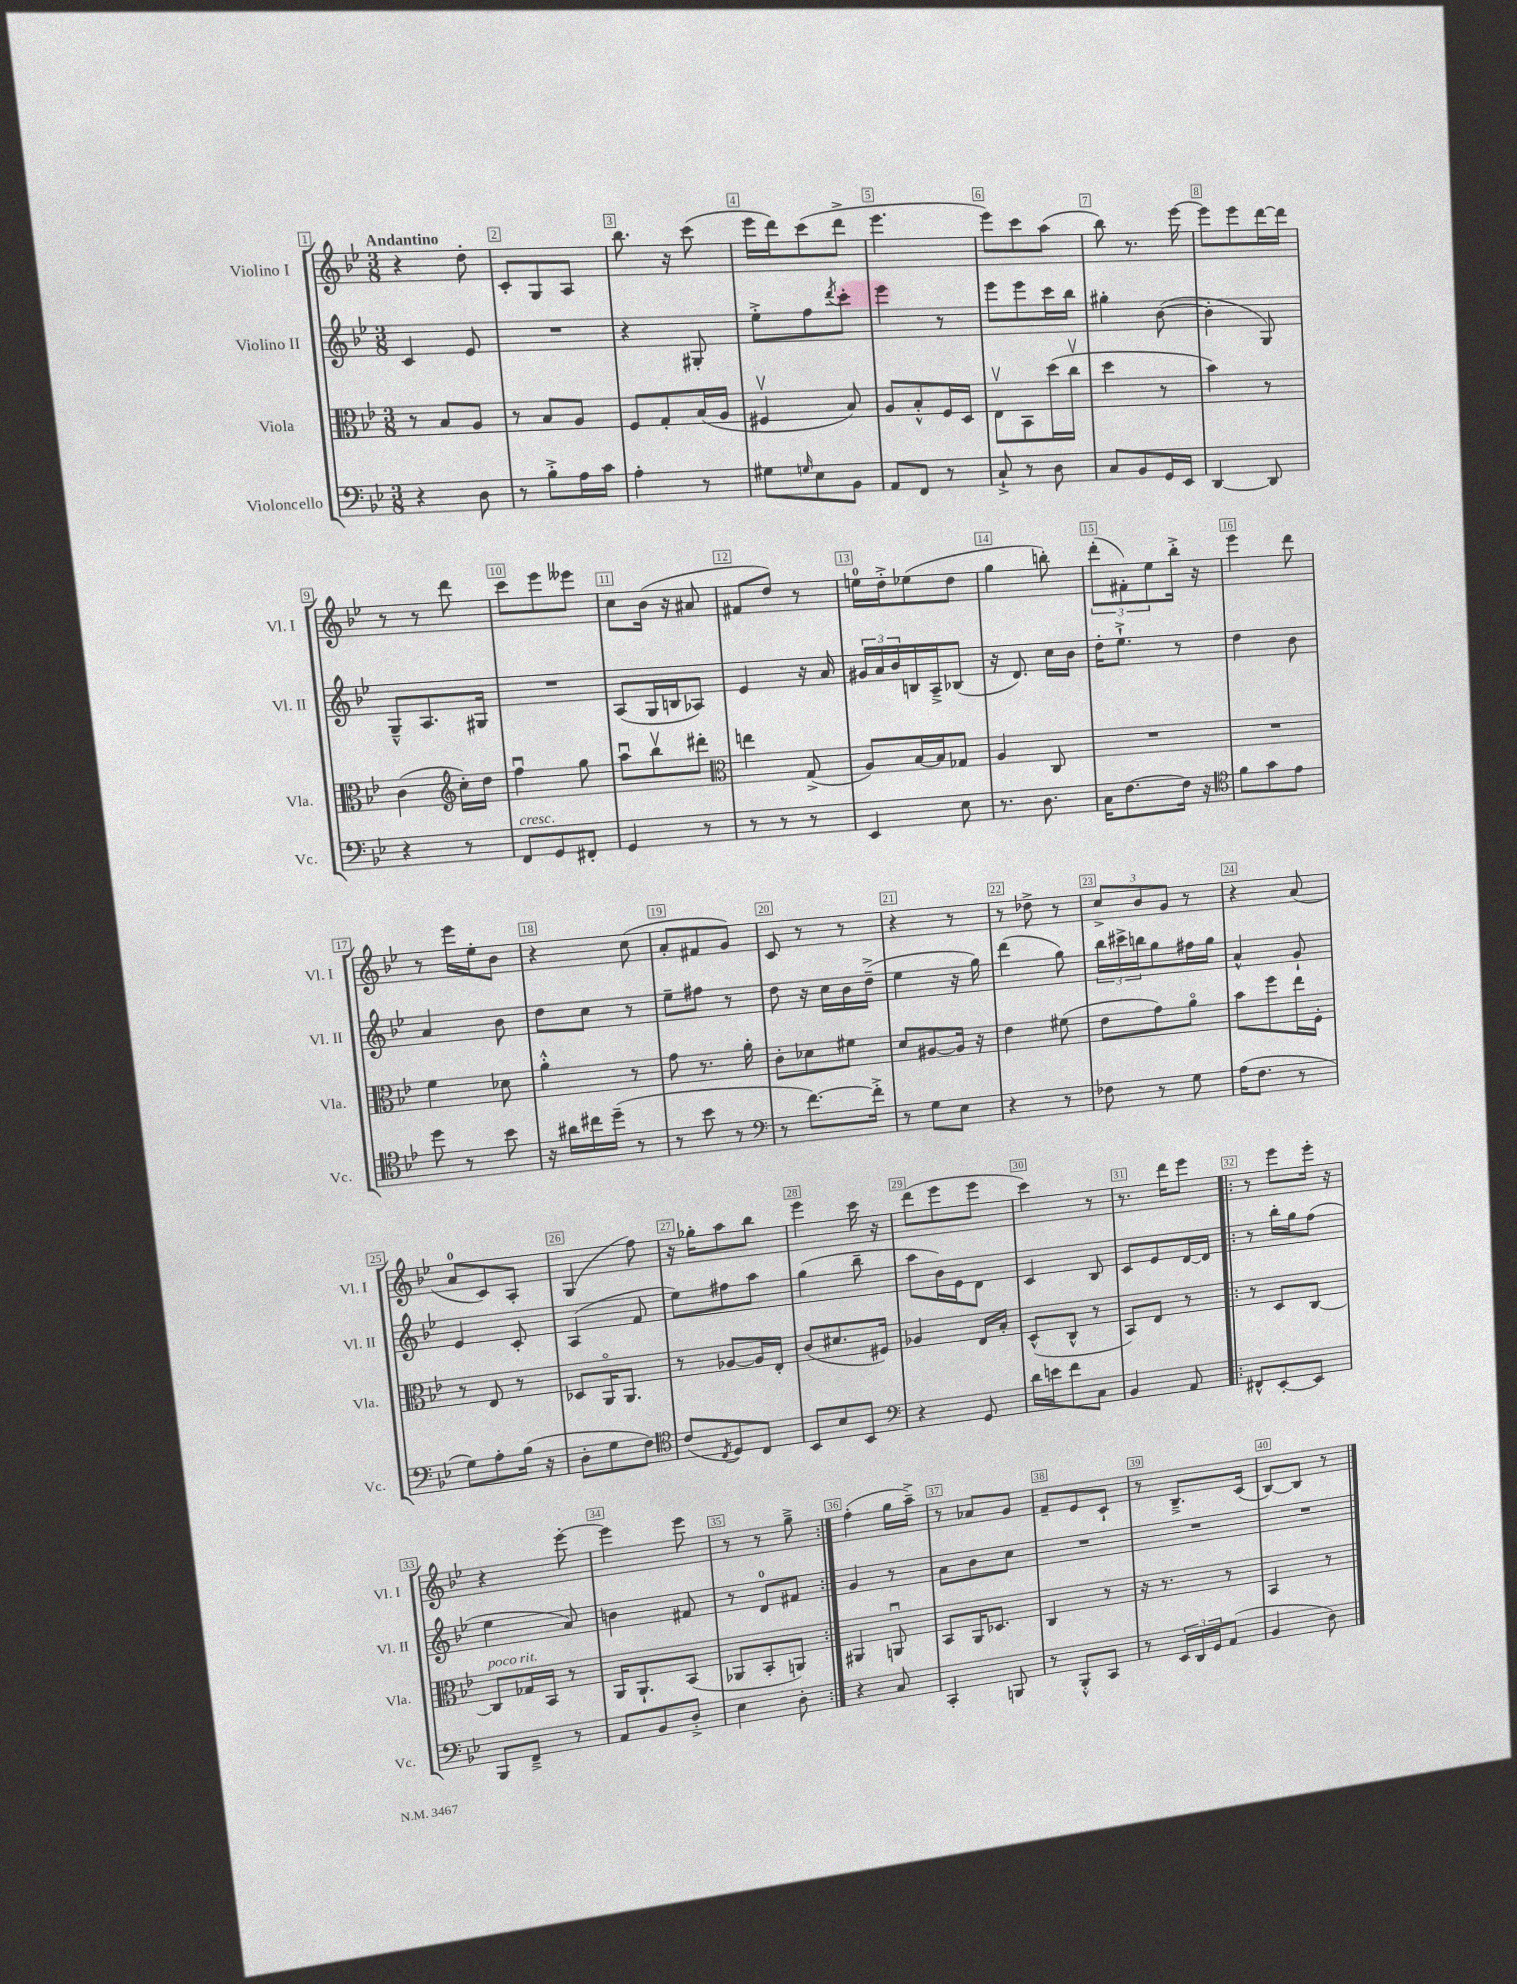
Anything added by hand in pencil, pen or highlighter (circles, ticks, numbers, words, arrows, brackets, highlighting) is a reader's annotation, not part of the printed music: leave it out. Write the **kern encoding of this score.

**kern	**kern	**kern	**kern
*staff4	*staff3	*staff2	*staff1
*clefF4	*clefC3	*clefG2	*clefG2
*k[b-e-]	*k[b-e-]	*k[b-e-]	*k[b-e-]
*M3/8	*M3/8	*M3/8	*M3/8
4r	8r	4c	4r
.	8B-	.	.
8D	8A	8e-	8dd'
=	=	=	=
8r	8r	4.r	8c'
8B-'^	8B-	.	8G
16A	8A	.	8A
16c	.	.	.
=	=	=	=
4A'	8F	4r	8.bb-
.	8G'	.	.
.	.	.	16r
8r	(16B-	8G#'	(8ccc
.	16A	.	.
=	=	=	=
8G#	4F#v	8ee-'^	16eee-
.	.	.	16ddd)
16qqG	.	.	.
8E-	.	8ff	(8ccc
.	.	8qddd	.
8BB-	8B-)	8ccc'	8ddd^
=	=	=	=
8AA	8A	4eee-	4.eee-
8FF	8B-'^^	.	.
8r	16F	8r	.
.	16D	.	.
=	=	=	=
8C`^	8E-v	8eee-	8eee-)
8r	8BB-	8eee-	8ccc
8D	(16dd	16ccc	(8aa
.	16ccv	16bb-	.
=	=	=	=
8C	4dd	4gg#'	8bb-)
8BB-	.	.	8.r
16GG	8r	([8b-	.
16EE-	.	.	[16eee-
=	=	=	=
[4DD	4b-)	4b-']	8eee-]
.	.	.	8eee-
8DD]	8r	8G)	[16ddd
.	.	.	16ddd]
=	=	=	=
4r	(4c	8G~^^	8r
.	.	8.A	8r
*	*clefG2	*	*
8r	16cc')	.	8ddd
.	16dd	16G#	.
=	=	=	=
8FF	4ffu	4.r	8ccc
8GG	.	.	8eee-
8FF#'	8gg	.	8eee--
=	=	=	=
4GG	8aau	(8A	8cc
.	8bb-v	16G	(16b-
.	.	16B	16r
8r	8ddd#'	8A-)	8a#
=	=	=	=
*	*clefC3	*	*
8r	4ee	4e-	8f#
8r	.	.	8dd)
8r	(8G^	16r	8r
.	.	16a	.
=	=	=	=
4EE-	8A)	24g#	16ee
.	.	24a	.
.	.	.	16dd'^
.	.	24b-	.
.	[16B-	16B	(8ee-
.	16B-]	16A~^	.
8E-	8G-	(8B-	8dd
=	=	=	=
8.r	4A	16r	4gg
.	.	8.d)	.
8.D	.	.	.
.	8C	16cc	8bb')
.	.	16b-	.
=	=	=	=
16C	4.r	16dd'	(12ddd'
[8.F	.	8.ee-`^	.
.	.	.	12f#')
.	.	.	12ee-
16F]	.	8r	16bb-'^
16r	.	.	16r
=	=	=	=
*clefC4	*	*	*
8f	4.r	4dd	4eee-
8g	.	.	.
8e-	.	8b-	8ddd
=	=	=	=
8dd	4f	4a	8r
8r	.	.	16eee-
.	.	.	16ee-'
8b-	8d-	8b-	8b-
=	=	=	=
16r	4a'^^	8dd	4r
16a#	.	.	.
16cc#	.	8cc	.
(16dd~	.	.	.
8r	8r	8r	(8cc
=	=	=	=
8r	8g	8ee-~	8a'
8b-	8.r	8ff#	8f#
8r	.	8r	8g)
.	16a'	.	.
=	=	=	=
*clefF4	*	*	*
8r	8c'	8dd	8c
[8.f)	8d-	16r	8r
.	.	16cc	.
.	8f#	16b-	8r
16f'^]	.	(16dd~^	.
=	=	=	=
8r	8d	4ee-	4r
8G	[8A#	.	.
8E-	16A#]	16r	8r
.	16r	16gg)	.
=	=	=	=
4r	4e-	(4ddd	8r
.	.	.	8dd-^
8r	(8f#	8gg)	8r
=	=	=	=
8F-	8e-	24bb-	12cc^
.	.	24ccc#^	.
.	.	24bb	12b-
8r	8g)	8gg	.
.	.	.	12g
8G	8ao	16ff#	8r
.	.	16gg	.
=	=	=	=
(16A	8b-	4a^^	4r
8.F	.	.	.
.	8ff	.	.
8r	16ee-	8g`	(8a
.	16F'	.	.
=	=	=	=
8G)	8r	4e-	8a
8A'	8E-	.	8c)
(16B-	8r	8c'	8A'
16r	.	.	.
=	=	=	=
8D'	8D-	(4A	(4G
8G	16AAo	.	.
.	8.AA	.	.
8F)	.	8f	8ff)
=	=	=	=
*clefC4	*	*	*
(8c	8r	8ee-)	16r
.	.	.	16gg-'
8qC	.	.	.
8D)	[8A-	8ff#	8aa
8C	16A-]	8aa	8bb-
.	16E-'	.	.
=	=	=	=
8BB-	(8c	(4gg	4eee-
8B-	8.d#	.	.
8BB-	.	8bb-~	16ccc
.	16F#)	.	16r
=	=	=	=
*clefF4	*	*	*
4r	4A-	8aa	(8ddd
.	.	16b-)	8eee-
.	.	16e-	.
8GG	16E-	8d	8eee-
.	16B-'	.	.
=	=	=	=
16d	(8D^^	4c	4ccc)
16e	.	.	.
8f	8C^^	.	.
8C	8r	8B-	8r
=	=	=	=
4BB-	8BB-)	8c	8.r
.	8E-	8e-	.
.	.	.	16ddd
8AA	8r	[16d	8eee-
.	.	16d]	.
=!|:	=!|:	=!|:	=!|:
8FF#^^	8r	8r	8r
[8EE-'	8D	16bb-'	8eee-
.	.	16gg	.
8EE-]	[8C	(8ff	16eee-'
.	.	.	16r
=	=	=	=
8BBB-	8C]	4ee-	4r
8FF~^	16G-	.	.
.	16BB-	.	.
8r	8r	8a)	[8eee-'
=	=	=	=
8AA	16AA	4b	4eee-]
.	8.AA`	.	.
8BB-	.	.	.
8D'^	(8BB-	8f#	8eee-
=	=	=	=
4E-	8AA-	8r	8r
.	8BB-'	8d	8r
8D'	8AA)	8f#	8gg~^
=:|!	=:|!	=:|!	=:|!
4r	4AA#	4g	(4ff'
8C	8AAu	8r	16gg
.	.	.	16aa~^)
=	=	=	=
4CC'	8BB-	8a	8r
.	16AA	8b-	8a-
.	8.D-	.	.
8BBB	.	8cc	8g
=	=	=	=
8r	4C	4.r	8f~
8BBB-'^^	.	.	8e-
8CC	8r	.	8c`
=	=	=	=
8r	16r	4.r	8r
.	8.r	.	.
24EE-	.	.	8.B-~^
24DD	.	.	.
24GG	.	.	.
(8AA	8r	.	.
.	.	.	(16c
=	=	=	=
4BB-	4BB-	4.r	[8B-)
.	.	.	8B-]
8D)	8r	.	8r
==	==	==	==
*-	*-	*-	*-
